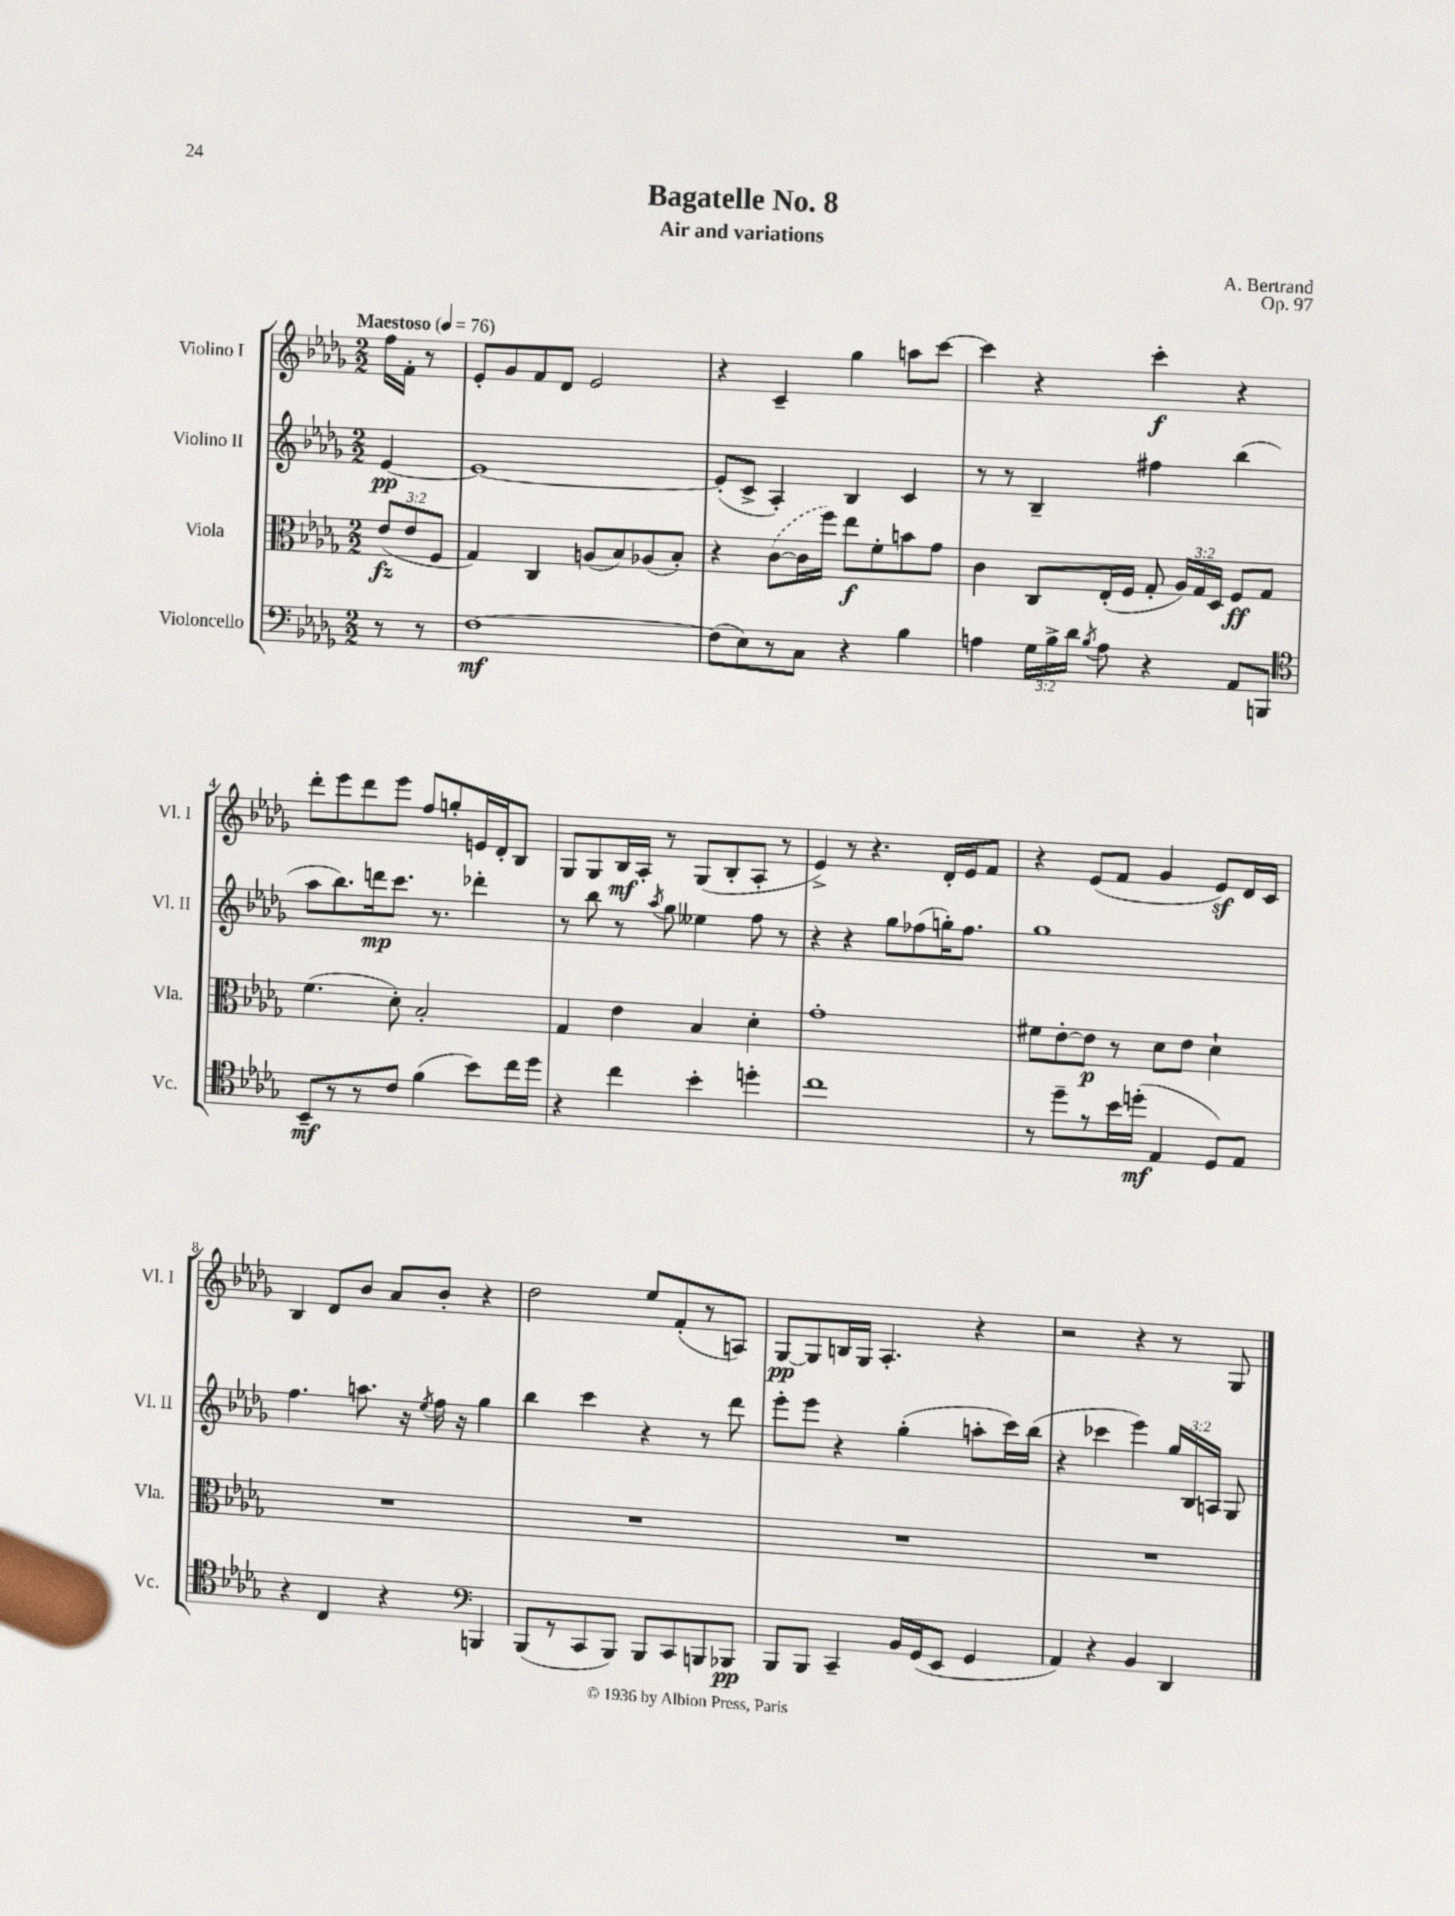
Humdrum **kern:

**kern	**kern	**kern	**kern
*staff4	*staff3	*staff2	*staff1
*clefF4	*clefC3	*clefG2	*clefG2
*k[b-e-a-d-g-]	*k[b-e-a-d-g-]	*k[b-e-a-d-g-]	*k[b-e-a-d-g-]
*M2/2	*M2/2	*M2/2	*M2/2
*MM76	*MM76	*MM76	*MM76
8r	(12e-	[4e-	16ff
.	.	.	16f'
.	12e-	.	.
8r	.	.	8r
.	12F	.	.
=	=	=	=
[1F	4G-)	1e-_	8e-'
.	.	.	8g-
.	4C	.	8f
.	.	.	8d-
.	(8A	.	2e-
.	8B-)	.	.
.	(8A-	.	.
.	8B-')	.	.
=	=	=	=
(8F]	4r	(8e-']	4r
8E-)	.	8c^	.
8r	([8c	4A-')	4c~
8C	16c]	.	.
.	16ff)	.	.
4r	8ee-	4B-	4gg-
.	8f'	.	.
4B-	8b	4c	8aa
.	8g-	.	[8ccc
=	=	=	=
4A	4c	8r	4ccc]
.	.	8r	.
24G-	8C	4B-~	4r
24B-^	.	.	.
24d-	.	.	.
8qB-	.	.	.
8A	(16E-'	.	.
.	16F	.	.
4r	8G-'	4ff#	4ccc'
.	24A-)	.	.
.	24G-	.	.
.	24D-	.	.
8AA-	8F	(4bb-	4r
8BBB	8G-	.	.
=	=	=	=
*clefC4	*	*	*
8BB-~	(4.f	8aa-	8ddd-'
8r	.	8.bb-)	8eee-
8r	.	.	8ddd-
.	.	16ddd	.
8c	8d-')	8.ccc	8eee-
(4f	2B-'	.	8ff
.	.	8.r	.
.	.	.	8gg'
8b-)	.	4ddd-'	16e
.	.	.	16d-'
16cc	.	.	8B-
16dd-	.	.	.
=	=	=	=
4r	4G-	8r	8G-
.	.	8bb-	8G-
4cc	4e-	8r	16B-
.	.	.	16A-'
.	.	8qaa-	.
.	.	8gg-	8r
4b-'	4B-	4ee--	(8G-
.	.	.	8B-'
4dd'	4d-'	8ff	8A-'
.	.	8r	8r
=	=	=	=
1cc	1g-'	4r	4e-^)
.	.	4r	8r
.	.	.	4.r
.	.	8gg-	.
.	.	(8ff-	.
.	.	16gg')	16d-'
.	.	8.ff-	16e-
.	.	.	8f
=	=	=	=
8r	8f#	1gg-	4r
8dd-~	[8e-'	.	.
8r	8e-]	.	(8e-
16b-	8r	.	8f
(16dd'	.	.	.
4E-	8d-	.	4g-
.	8e-	.	.
8D-)	4d-`	.	8e-)
8E-	.	.	16d-
.	.	.	16c
=	=	=	=
4r	1r	4.ff	4B-
4C	.	.	8d-
.	.	8.aa	8b-
4r	.	.	8a-
.	.	16r	.
.	.	8qee-	.
.	.	16ff	8b-'
.	.	16r	.
*clefF4	*	*	*
4BBB	.	4gg-	4r
=	=	=	=
(8BBB-	1r	4bb-	2dd-
8r	.	.	.
8CC	.	4ccc	.
8BBB-)	.	.	.
8BBB-	.	4r	8ee-
8CC	.	.	(8f'
8BBB	.	8r	8r
8BBB-	.	8ddd-	8A)
=	=	=	=
8BBB-	1r	8eee-'	[8G-
8BBB-	.	8eee-	8G-]
4CC~	.	4r	16B
.	.	.	16G-
.	.	.	4.A-'
16BB-	.	(4gg-'	.
(16GG-	.	.	.
8EE-	.	.	.
4GG-	.	8aa'	4r
.	.	16ccc)	.
.	.	(16bb-	.
=	=	=	=
4AA-)	1r	4r	2r
4r	.	4ccc-	.
4BB-	.	4eee-)	4r
4DD-	.	24gg-	8r
.	.	24B-	.
.	.	24A	.
.	.	8G-	8G-
==	==	==	==
*-	*-	*-	*-
